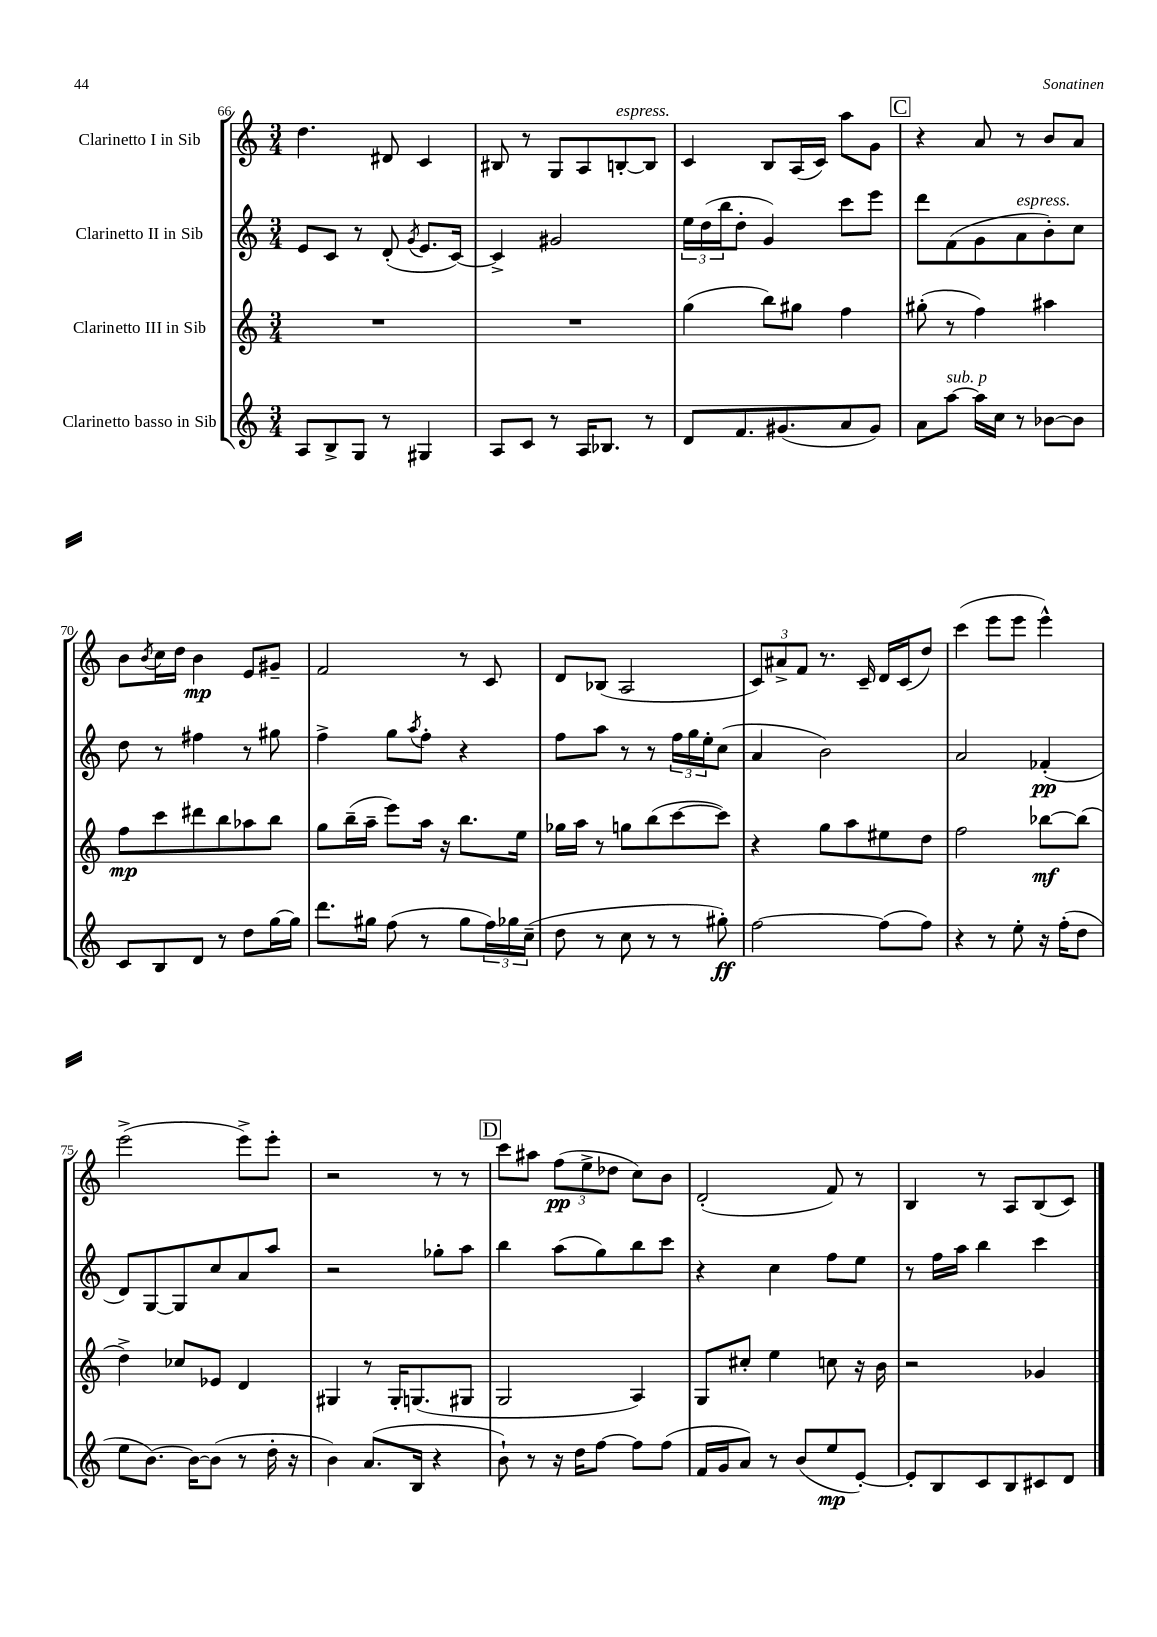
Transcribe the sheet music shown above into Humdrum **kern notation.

**kern	**kern	**kern	**kern
*staff4	*staff3	*staff2	*staff1
*clefG2	*clefG2	*clefG2	*clefG2
*k[]	*k[]	*k[]	*k[]
*M3/4	*M3/4	*M3/4	*M3/4
8A	2.r	8e	4.dd
8B^	.	8c	.
8G	.	8r	.
8r	.	(8d'	8d#
.	.	8qg	.
4G#	.	8.e	4c
.	.	[16c)	.
=	=	=	=
8A	2.r	4c^]	8B#
8c	.	.	8r
8r	.	2g#	8G
16A	.	.	8A
8.B-	.	.	.
.	.	.	[8B'
8r	.	.	8B]
=	=	=	=
8d	(4gg	24ee	4c
.	.	(24dd	.
.	.	24bb	.
8.f	.	8dd'	.
.	8bb)	4g)	8B
(8.g#	.	.	.
.	8gg#	.	(16A
.	.	.	16c)
8a	4ff	8ccc	8aa
8g#)	.	8eee	8g
=	=	=	=
8a	(8gg#'	8ddd	4r
[8aa	8r	(8f	.
16aa]	4ff)	8g	8a
16cc	.	.	.
8r	.	8a	8r
[8b-	4aa#	8b')	8b
8b-]	.	8cc	8a
=	=	=	=
8c	8ff	8dd	8b
.	.	.	8qb
8B	8ccc	8r	16cc
.	.	.	16dd
8d	8ddd#	4ff#	4b
8r	8bb	.	.
8dd	8aa-	8r	8e
[16gg	8bb	8gg#	8g#~
16gg]	.	.	.
=	=	=	=
8.ddd	8gg	4ff^	2f
.	(16bb~	.	.
16gg#	16aa~	.	.
(8ff	8eee)	8gg	.
.	.	8qaa	.
8r	16aa	8ff'	.
.	16r	.	.
8gg#	8.bb	4r	8r
24ff)	.	.	8c
24gg-	.	.	.
.	16ee	.	.
(24cc~	.	.	.
=	=	=	=
8dd	16gg-	8ff	8d
.	16aa	.	.
8r	8r	8aa	(8B-
8cc	8gg	8r	2A
8r	(8bb	8r	.
8r	[8ccc	24ff	.
.	.	24gg	.
.	.	24ee'	.
8gg#')	8ccc])	(8cc	.
=	=	=	=
[2ff	4r	4a	12c)
.	.	.	12a#^
.	.	.	12f
.	8gg	2b)	8.r
.	8aa	.	.
.	.	.	16c~
(8ff]	8ee#	.	16d
.	.	.	(16c
8ff)	8dd	.	8dd)
=	=	=	=
4r	2ff	2a	(4ccc
8r	.	.	8eee
8ee'	.	.	8eee
16r	[8bb-	(4f-'	4eee^^)
(16ff'	.	.	.
8dd	(8bb-]	.	.
=	=	=	=
8ee	4dd^)	8d)	(2eee^
[8.b)	.	[8G	.
.	8cc-	8G]	.
16b_	.	.	.
(8b]	8e-	8cc	.
8r	4d	8a	8eee^)
16dd'	.	8aa	8eee'
16r	.	.	.
=	=	=	=
4b)	4G#	2r	2r
(8.a	8r	.	.
.	16G#'	.	.
16B	(8.G	.	.
4r	.	8gg-'	8r
.	8G#	8aa	8r
=	=	=	=
8b`)	2G	4bb	8ccc
8r	.	.	8aa#
16r	.	(8aa	(12ff
16dd	.	.	.
.	.	.	12ee^
[8ff	.	8gg)	.
.	.	.	12dd-
8ff]	4A)	8bb	8cc)
(8ff	.	8ccc	8b
=	=	=	=
16f	8G	4r	(2d'
16g	.	.	.
8a)	8cc#'	.	.
8r	4ee	4cc	.
(8b	.	.	.
8ee	8cc	8ff	8f)
[8e')	16r	8ee	8r
.	16b	.	.
=	=	=	=
8e']	2r	8r	4B
8B	.	16ff	.
.	.	16aa	.
8c	.	4bb	8r
8B	.	.	8A
8c#	4g-	4ccc	(8B
8d	.	.	8c)
==	==	==	==
*-	*-	*-	*-
